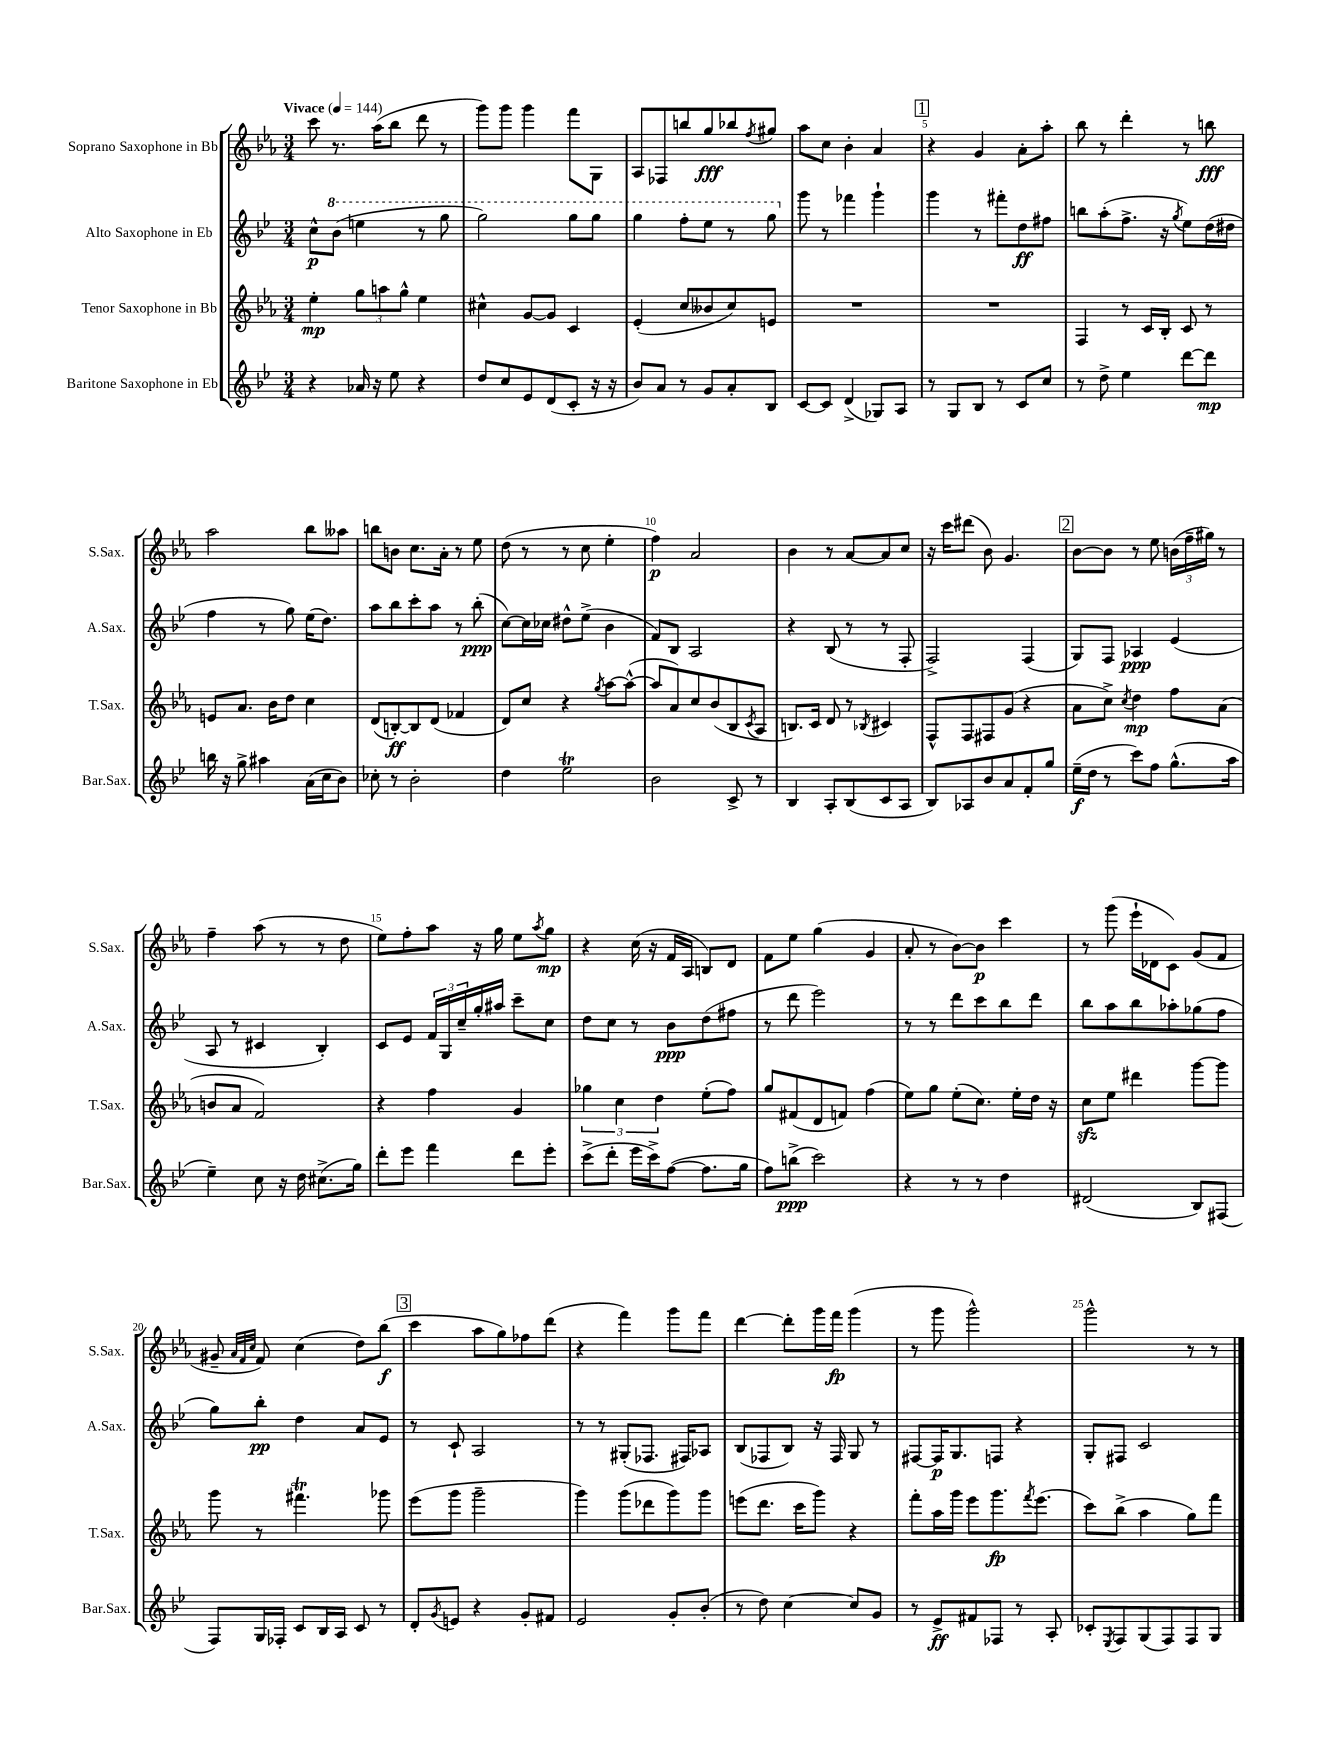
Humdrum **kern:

**kern	**dynam	**kern	**dynam	**kern	**dynam	**kern	**dynam
*part4	*part4	*part3	*part3	*part2	*part2	*part1	*part1
*staff4	*staff4	*staff3	*staff3	*staff2	*staff2	*staff1	*staff1
*I"Baritone Saxophone in Eb	*	*I"Tenor Saxophone in Bb	*	*I"Alto Saxophone in Eb	*	*I"Soprano Saxophone in Bb	*
*I'Bar.Sax.	*	*I'T.Sax.	*	*I'A.Sax.	*	*I'S.Sax.	*
*clefG2	*	*clefG2	*	*clefG2	*	*clefG2	*
*k[b-e-]	*	*k[b-e-a-]	*	*k[b-e-]	*	*k[b-e-a-]	*
*M3/4	*	*M3/4	*	*M3/4	*	*M3/4	*
*MM144	*	*MM144	*	*MM144	*	*MM144	*
=1	=1	=1	=1	=1	=1	=1	=1
!	!	!	!	!	!	!LO:TX:a:B:t=Vivace	!
4r	.	4ee-'\	mp	8cc^^\L	p	8ccc\	.
*	*	*	*	*8va	*	*	*
.	.	.	.	(8bb-\J	.	8.r	.
16a-X/	.	12gg\L	.	4eeen\	.	.	.
16r	.	.	.	.	.	(16aa-\KL	.
.	.	12aan\	.	.	.	.	.
8ee-\	.	.	.	.	.	8bb-\J	.
.	.	12gg^^\J	.	.	.	.	.
4r	.	4ee-\	.	8r	.	8ddd\	.
.	.	.	.	8ggg\	.	8r	.
=2	=2	=2	=2	=2	=2	=2	=2
8dd/L	.	4cc#X^^\	.	2ggg\)	.	8ggg\L)	.
8cc/	.	.	.	.	.	8ggg\J	.
8e-/	.	[8g/L	.	.	.	4ggg\	.
(8d/	.	8g/J]	.	.	.	.	.
8c'/J	.	4c/	.	8ggg\L	.	8fff\L	.
16r	.	.	.	8ggg\J	.	8G\J	.
16r	.	.	.	.	.	.	.
=3	=3	=3	=3	=3	=3	=3	=3
8b-/L)	.	(4e-'/	.	4ggg\	.	8A-/L	.
8a/J	.	.	.	.	.	8F-X/	.
8r	.	8cc/L	.	8fff'\L	.	8bbn/	.
8g/L	.	8b--X/	.	8eee-\J	.	8gg/	fff
8a'/	.	8cc/)	.	8r	.	8bb-X/	.
.	.	.	.	.	.	8qff/	.
8B-/J	.	8en/J	.	8ggg\	.	8gg#X/J	.
=4	=4	=4	=4	=4	=4	=4	=4
*	*	*	*	*X8va	*	*	*
[8c/L	.	2.r	.	8ggg\	.	8aa-\L	.
8c/J]	.	.	.	8r	.	8cc\J	.
(4d^/	.	.	.	4fff-X\	.	4b-'\	.
8G-X/L)	.	.	.	4ggg`\	.	4a-/	.
8A/J	.	.	.	.	.	.	.
!!LO:REH:place=s1:t=1
=5	=5	=5	=5	=5	=5	=5	=5
8r	.	2.r	.	4ggg\	.	4r	.
8G/L	.	.	.	.	.	.	.
8B-/J	.	.	.	8r	.	4g/	.
8r	.	.	.	8fff#X'\L	.	.	.
8c/L	.	.	.	8dd\	ff	8a-'\L	.
8cc/J	.	.	.	8ff#X\J	.	8aa-'\J	.
=6	=6	=6	=6	=6	=6	=6	=6
8r	.	4F/	.	8bbn\L	.	8bb-\	.
8dd^\	.	.	.	(8aa'\	.	8r	.
4ee-\	.	8r	.	8.ff^\J	.	4ddd'\	.
.	.	16c/LL	.	.	.	.	.
.	.	16B-'/JJ	.	16r	.	.	.
.	.	.	.	8qgg/	.	.	.
[8ddd\L	.	8c/	.	8ee-\L)	.	8r	.
8ddd\J]	mp	8r	.	(16dd\L	.	8bbn\	fff
.	.	.	.	16dd#X\JJ	.	.	.
!!LO:LB:g=z
=7	=7	=7	=7	=7	=7	=7	=7
16bbn\	.	8en/L	.	4ff\	.	2aa-\	.
16r	.	.	.	.	.	.	.
8gg^\	.	8.a-/J	.	.	.	.	.
4aa#X\	.	.	.	8r	.	.	.
.	.	16b-\KL	.	.	.	.	.
.	.	8dd\J	.	8gg\)	.	.	.
(16a\LL	.	4cc\	.	(16ee-\KL	.	8bb-\L	.
16cc\J	.	.	.	8.dd\J)	.	.	.
8b-\J)	.	.	.	.	.	8aa--X\J	.
=8	=8	=8	=8	=8	=8	=8	=8
8cc-X'\	.	(8d/L	.	8aa\L	.	8bbn\L	.
8r	.	[8Bn'/)	ff	8bb-\	.	8bn\J	.
2b-'\	.	8B/]	.	8ccc'\	.	8.cc\L	.
.	.	(8d/J	.	8aa\J	.	.	.
.	.	.	.	.	.	16a-'\Jk	.
.	.	4f-X/	.	8r	.	8r	.
.	.	.	.	(8bb-'\	ppp	8ee-\	.
=9	=9	=9	=9	=9	=9	=9	=9
4dd\	.	8d/L)	.	[8cc\L)	.	(8dd\	.
.	.	8cc/J	.	16cc\L]	.	8r	.
.	.	.	.	16cc-X\JJ	.	.	.
2ee-T\	.	4r	.	8dd#X^^\L	.	8r	.
.	.	.	.	(8ee-^\J	.	8cc\	.
.	.	8qgg/	.	.	.	.	.
.	.	[8aa-\L	.	4b-\	.	4ee-'\	.
.	.	(8aa-^^\J_	.	.	.	.	.
=10	=10	=10	=10	=10	=10	=10	=10
2b-\	.	8aa-/L]	.	8f/L)	.	4ff\)	p
.	.	8a-/)	.	8B-/J	.	.	.
.	.	8cc/	.	2A/	.	2a-/	.
.	.	(8b-/	.	.	.	.	.
8c^/	.	8B-/	.	.	.	.	.
.	.	8qc/	.	.	.	.	.
8r	.	8A-/J	.	.	.	.	.
=11	=11	=11	=11	=11	=11	=11	=11
4B-/	.	8.Bn/L)	.	4r	.	4b-\	.
.	.	16c/Jk	.	.	.	.	.
8A'/L	.	8d/	.	(8B-/	.	8r	.
(8B-/	.	8r	.	8r	.	[8a-/L	.
.	.	8qB-X/	.	.	.	.	.
8c/	.	4c#X/	.	8r	.	8a-/]	.
8A/J	.	.	.	8F'/	.	8cc/J	.
=12	=12	=12	=12	=12	=12	=12	=12
8B-/L)	.	8F^^/L	.	2F^/)	.	16r	.
.	.	.	.	.	.	16ccc\KL	.
8A-X/	.	8F/	.	.	.	(8ddd#X\J	.
8b-/	.	8F#X/	.	.	.	8b-\)	.
8a/	.	(8g/J	.	.	.	4.g/	.
8f'/	.	4r	.	(4F/	.	.	.
8gg/J	.	.	.	.	.	.	.
!!LO:REH:place=s1:t=2
=13	=13	=13	=13	=13	=13	=13	=13
(16ee-~\LL	f	8a-\L	.	8G/L)	.	[8b-\L	.
16dd\JJ	.	.	.	.	.	.	.
8r	.	8cc^\J)	.	8F/J	.	8b-\J]	.
.	.	8qcc/	.	.	.	.	.
8ccc\L)	.	4dd\	mp	4A-X/	ppp	8r	.
8ff\J	.	.	.	.	.	8ee-\	.
(8.gg^^\L	.	8ff\L	.	(4e-/	.	(24bn\LL	.
.	.	.	.	.	.	24ff~\	.
.	.	.	.	.	.	24gg#X\JJ)	.
.	.	(8a-\J	.	.	.	8r	.
16aa\Jk	.	.	.	.	.	.	.
!!LO:LB:g=z
=14	=14	=14	=14	=14	=14	=14	=14
4ee-~\)	.	8bn/L	.	8A/	.	4ff~\	.
.	.	8a-/J	.	8r	.	.	.
8cc\	.	2f/)	.	4c#X/	.	(8aa-\	.
16r	.	.	.	.	.	8r	.
16dd\	.	.	.	.	.	.	.
(8.cc#X^\L	.	.	.	4B-'/)	.	8r	.
.	.	.	.	.	.	8dd\	.
16gg\Jk)	.	.	.	.	.	.	.
=15	=15	=15	=15	=15	=15	=15	=15
8ddd'\L	.	4r	.	8c/L	.	8ee-\L)	.
8eee-\J	.	.	.	8e-/J	.	8ff'\	.
4fff\	.	4ff\	.	24f/LL	.	8aa-\J	.
.	.	.	.	24G/	.	.	.
.	.	.	.	24cc~/	.	.	.
.	.	.	.	16gg'/	.	16r	.
.	.	.	.	16aa#X/JJ	.	16gg\	.
8ddd\L	.	4g/	.	8ccc~\L	.	8ee-\L	.
.	.	.	.	.	.	8qaa-/	.
8eee-'\J	.	.	.	8cc\J	.	8gg\J	mp
=16	=16	=16	=16	=16	=16	=16	=16
(8ccc^\L	.	6gg-X\	.	8dd\L	.	4r	.
8ddd'\J	.	.	.	8cc\J	.	.	.
.	.	6cc\	.	.	.	.	.
16eee-\LL	.	.	.	8r	.	(16cc\	.
16ccc^\J)	.	.	.	.	.	16r	.
.	.	6dd\	.	.	.	.	.
([8ff\J	.	.	.	8b-\L	ppp	16f/LL	.
.	.	.	.	.	.	16A-/JJ	.
8.ff\L]	.	(8ee-'\L	.	(8dd\	.	8Bn/L)	.
.	.	8ff\J)	.	8ff#X\J	.	8d/J	.
16gg\Jk	.	.	.	.	.	.	.
=17	=17	=17	=17	=17	=17	=17	=17
8ff\L)	.	8gg/L	.	8r	.	8f\L	.
(8bbn^\J	ppp	(8f#X/	.	8ddd\	.	8ee-\J	.
2ccc\)	.	8d/	.	2eee-\)	.	(4gg\	.
.	.	8fn/J)	.	.	.	.	.
.	.	(4ff\	.	.	.	4g/	.
=18	=18	=18	=18	=18	=18	=18	=18
4r	.	8ee-\L)	.	8r	.	8a-'/	.
.	.	8gg\J	.	8r	.	8r	.
8r	.	(8ee-'\L	.	8ddd\L	.	[8b-\L)	.
8r	.	8.cc\J)	.	8ccc\	.	8b-\J]	p
4dd\	.	.	.	8bb-\	.	4ccc\	.
.	.	16ee-'\LL	.	.	.	.	.
.	.	16dd\JJ	.	8ddd\J	.	.	.
.	.	16r	.	.	.	.	.
=19	=19	=19	=19	=19	=19	=19	=19
(2d#X/	.	8cczz\L	.	8bb-\L	.	8r	.
.	.	8ee-\J	.	8aa\	.	(8ggg\	.
.	.	4ddd#X\	.	8bb-\	.	16eee-`\LL	.
.	.	.	.	.	.	16d-X\J	.
.	.	.	.	8aa-X'\	.	8c\J)	.
8B-/L)	.	[8ggg\L	.	(8gg-X\	.	(8g/L	.
(8F#X/J	.	8ggg\J]	.	8ff\J	.	8f/J	.
!!LO:LB:g=z
=20	=20	=20	=20	=20	=20	=20	=20
8F/L)	.	8ggg\	.	8gg\L)	.	8g#X~/	.
.	.	.	.	.	.	32qqa-/LLL	.
.	.	.	.	.	.	32qqf/	.
.	.	.	.	.	.	32qqcc/JJJ	.
16G/L	.	8r	.	8bb-'\J	pp	8f/)	.
16F-X'/JJ	.	.	.	.	.	.	.
8c/L	.	4.fff#Xt\	.	4dd\	.	(4cc\	.
16B-/L	.	.	.	.	.	.	.
16A/JJ	.	.	.	.	.	.	.
8c/	.	.	.	8a/L	.	8dd\L)	.
8r	.	8ggg-X\	.	8e-/J	.	(8bb-\J	f
!!LO:REH:place=s1:t=3
=21	=21	=21	=21	=21	=21	=21	=21
8d'/L	.	(8eee-\L	.	8r	.	4ccc\	.
8qg/	.	.	.	.	.	.	.
8en/J	.	8ggg\J	.	8c`/	.	.	.
4r	.	2ggg~\	.	2A/	.	8aa-\L	.
.	.	.	.	.	.	8gg\)	.
8g'/L	.	.	.	.	.	8ff-X\	.
8f#X/J	.	.	.	.	.	(8ddd\J	.
=22	=22	=22	=22	=22	=22	=22	=22
2e-/	.	4ggg\)	.	8r	.	4r	.
.	.	.	.	8r	.	.	.
.	.	(8ggg\L	.	(8G#X'/L	.	4fff\)	.
.	.	8ddd-X\	.	8.F-X/J	.	.	.
8g'/L	.	8ggg\)	.	.	.	8ggg\L	.
.	.	.	.	16F#X/KL)	.	.	.
(8b-'/J	.	8ggg\J	.	8A-X/J	.	8fff\J	.
=23	=23	=23	=23	=23	=23	=23	=23
8r	.	(8eeen\L	.	(8B-/L	.	[4ddd\	.
8dd\)	.	8.ddd\J	.	8F-X/	.	.	.
[4cc\	.	.	.	8B-/J)	.	8ddd'\L]	.
.	.	16ccc\KL	.	.	.	.	.
.	.	8ggg\J)	.	16r	.	16ggg\L	.
.	.	.	.	16F-/	.	16fff\JJ	fp
8cc/L]	.	4r	.	8G/	.	(4ggg\	.
8g/J	.	.	.	8r	.	.	.
=24	=24	=24	=24	=24	=24	=24	=24
8r	.	8fff'\L	.	[8F#X/L	.	8r	.
8e-^/L	ff	16aa-\L	.	16F#/K]	p	8ggg\	.
.	.	16ggg\JJ	.	8.G/	.	.	.
8f#X/	.	8eee-\L	.	.	.	2ggg^^\)	.
8F-X/J	.	8.ggg\	fp	8Fn/J	.	.	.
8r	.	.	.	4r	.	.	.
.	.	8qfff/	.	.	.	.	.
.	.	(8.eee-\J	.	.	.	.	.
8A'/	.	.	.	.	.	.	.
=25	=25	=25	=25	=25	=25	=25	=25
8c-X'/L	.	8ccc\L)	.	8G'/L	.	2ggg^^\	.
8qE-/	.	.	.	.	.	.	.
8F/	.	(8bb-^\J	.	8F#X/J	.	.	.
(8G/	.	4aa-\	.	2c/	.	.	.
8F/)	.	.	.	.	.	.	.
8F/	.	8gg\L)	.	.	.	8r	.
8G/J	.	8fff\J	.	.	.	8r	.
==	==	==	==	==	==	==	==
*-	*-	*-	*-	*-	*-	*-	*-
